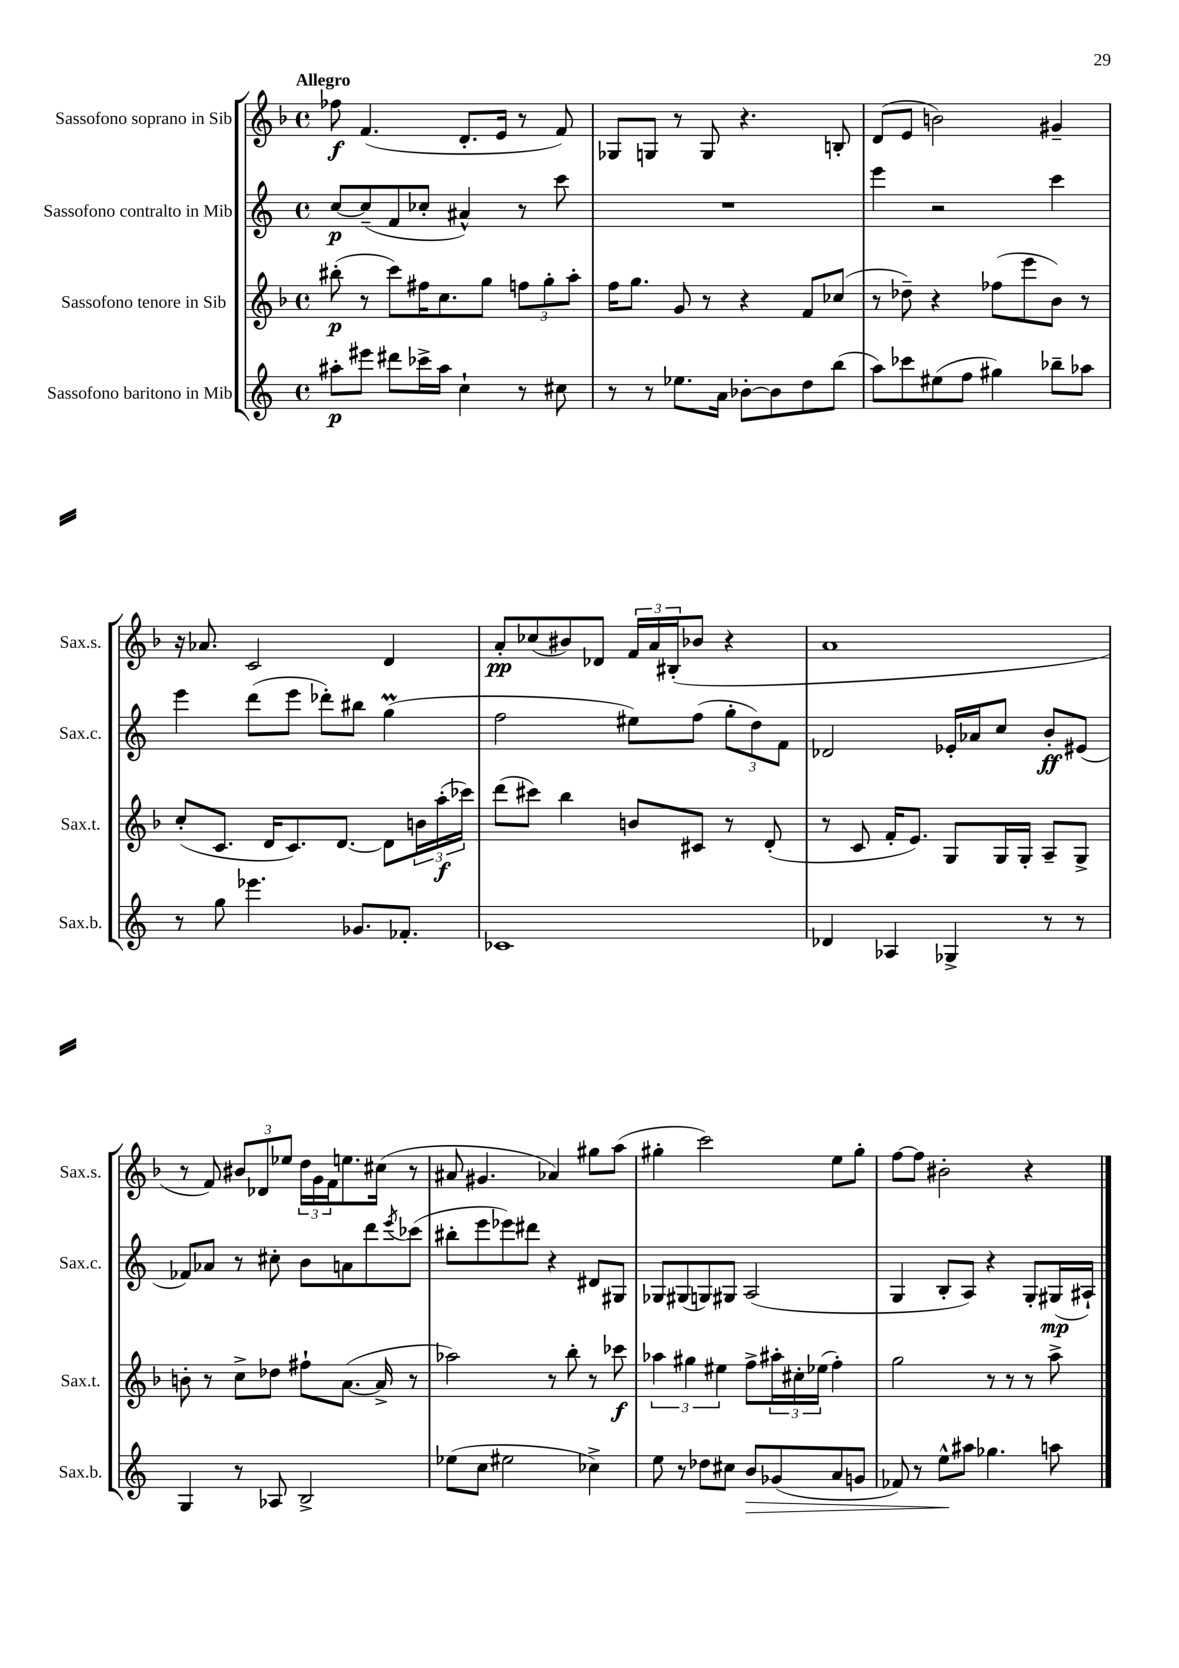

**kern	**dynam	**kern	**dynam	**kern	**dynam	**kern	**dynam
*part4	*part4	*part3	*part3	*part2	*part2	*part1	*part1
*staff4	*staff4	*staff3	*staff3	*staff2	*staff2	*staff1	*staff1
*I"Sassofono baritono in Mib	*	*I"Sassofono tenore in Sib	*	*I"Sassofono contralto in Mib	*	*I"Sassofono soprano in Sib	*
*I'Sax.b.	*	*I'Sax.t.	*	*I'Sax.c.	*	*I'Sax.s.	*
*clefG2	*	*clefG2	*	*clefG2	*	*clefG2	*
*k[]	*	*k[b-]	*	*k[]	*	*k[b-]	*
*M4/4	*	*M4/4	*	*M4/4	*	*M4/4	*
*met(c)	*	*met(c)	*	*met(c)	*	*met(c)	*
=1	=1	=1	=1	=1	=1	=1	=1
!	!	!	!	!	!	!LO:TX:a:B:t=Allegro	!
8aa#X'\L	p	(8bb#X'\	p	[8cc/L	p	8ff-X\	f
8eee#X\J	.	8r	.	(8cc~/]	.	(4.f/	.
8ddd#X\L	.	8ccc\L)	.	8f/	.	.	.
16ccc-X^\L	.	16ff#X\K	.	8cc-X'/J	.	.	.
16aa#\JJ	.	8.cc\	.	.	.	.	.
4cc`\	.	.	.	4a#X^^/)	.	8.d'/L	.
.	.	8gg\J	.	.	.	.	.
.	.	.	.	.	.	16e/Jk	.
8r	.	12ffn\L	.	8r	.	8r	.
.	.	12gg'\	.	.	.	.	.
8cc#X\	.	.	.	8ccc\	.	8f/)	.
.	.	12aa'\J	.	.	.	.	.
=2	=2	=2	=2	=2	=2	=2	=2
8r	.	16ff\KL	.	1r	.	8G-X/L	.
.	.	8.gg\J	.	.	.	.	.
8r	.	.	.	.	.	8Gn/J	.
8.ee-X\L	.	8g/	.	.	.	8r	.
.	.	8r	.	.	.	8G/	.
16a\Jk	.	.	.	.	.	.	.
[8b-X'\L	.	4r	.	.	.	4.r	.
8b-\]	.	.	.	.	.	.	.
8dd\	.	8f/L	.	.	.	.	.
(8bb\J	.	(8cc-X/J	.	.	.	8Bn'/	.
=3	=3	=3	=3	=3	=3	=3	=3
8aa\L)	.	8r	.	4eee\	.	(8d/L	.
8ccc-X\	.	8dd-X~\)	.	.	.	8e/J	.
(8ee#X\	.	4r	.	2r	.	2bn\)	.
8ff\J	.	.	.	.	.	.	.
4gg#X\)	.	(8ff-X\L	.	.	.	.	.
.	.	8eee\	.	.	.	.	.
8bb-X~\L	.	8b-\J)	.	4ccc\	.	4g#X~/	.
8aa-X\J	.	8r	.	.	.	.	.
!!LO:LB:g=z
=4	=4	=4	=4	=4	=4	=4	=4
8r	.	(8cc'/L	.	4eee\	.	16r	.
.	.	.	.	.	.	8.a-X/	.
8gg\	.	8.c/J	.	.	.	.	.
4.eee-X\	.	.	.	(8ddd\L	.	2c/	.
.	.	16d/KL	.	.	.	.	.
.	.	8.c/)	.	8eee\J	.	.	.
.	.	.	.	8ddd-X'\L)	.	.	.
.	.	[8.d/J	.	.	.	.	.
8.g-X/L	.	.	.	8bb#X\J	.	.	.
.	.	8d\L]	.	(4ggM\	.	4d/	.
8.f-X'/J	.	.	.	.	.	.	.
.	.	24bn\L	.	.	.	.	.
.	.	(24aa'\	f	.	.	.	.
.	.	24ccc-X\JJ)	.	.	.	.	.
=5	=5	=5	=5	=5	=5	=5	=5
1c-X	.	(8ddd\L	.	2ff\	.	8a'/L	pp
.	.	8ccc#X\J)	.	.	.	(8cc-X/	.
.	.	4bb-\	.	.	.	8b#X/)	.
.	.	.	.	.	.	8d-X/J	.
.	.	8bn/L	.	8ee#X\L)	.	24f/LL	.
.	.	.	.	.	.	24a/	.
.	.	.	.	.	.	(24B#X'/J	.
.	.	8c#X/J	.	(8ff\J	.	8b-X/J	.
.	.	8r	.	12gg'\L	.	4r	.
.	.	.	.	12dd\)	.	.	.
.	.	(8d'/	.	.	.	.	.
.	.	.	.	12f\J	.	.	.
=6	=6	=6	=6	=6	=6	=6	=6
4d-X/	.	8r	.	2d-X/	.	1a	.
.	.	8c/	.	.	.	.	.
4A-X/	.	16f'/KL	.	.	.	.	.
.	.	8.e/J)	.	.	.	.	.
4G-X^/	.	8G/L	.	16e-X'/LL	.	.	.
.	.	.	.	16a-X/J	.	.	.
.	.	16G/L	.	8cc/J	.	.	.
.	.	16G'/JJ	.	.	.	.	.
8r	.	8A~/L	.	8b'/L	ff	.	.
8r	.	8G^/J	.	(8e#X/J	.	.	.
!!LO:LB:g=z
=7	=7	=7	=7	=7	=7	=7	=7
4G/	.	8bn'\	.	8f-X/L)	.	8r	.
.	.	8r	.	8a-X/J	.	8f/)	.
8r	.	8cc^\L	.	8r	.	12b#X/L	.
.	.	.	.	.	.	12d-X/	.
8A-X/	.	8dd-X\J	.	8cc#X'\	.	.	.
.	.	.	.	.	.	12ee-X/J	.
2B^/	.	8ff#X`\L	.	8b\L	.	24dd\LL	.
.	.	.	.	.	.	24g\	.
.	.	.	.	.	.	24f\J	.
.	.	([8.a\J	.	8an\	.	8.een\	.
.	.	.	.	8ddd\	.	.	.
.	.	16a^/]	.	.	.	(16cc#X\Jk	.
.	.	.	.	8qeee/	.	.	.
.	.	8r	.	(8ccc-X\J	.	8r	.
=8	=8	=8	=8	=8	=8	=8	=8
(8ee-X\L	.	2aa-X\)	.	8bb#X'\L	.	8a#X/	.
8cc\J	.	.	.	8eee\	.	4.g#X/	.
2ee#X\	.	.	.	8eee-X\)	.	.	.
.	.	.	.	8ddd#X\J	.	.	.
.	.	8r	.	4r	.	4a-X/)	.
.	.	8bb-'\	.	.	.	.	.
4cc-X^\)	.	8r	.	8d#X/L	.	8gg#X\L	.
.	.	8ccc-X\	f	8G#X/J	.	(8aa\J	.
=9	=9	=9	=9	=9	=9	=9	=9
8ee\	.	6aa-X\	.	8G-X/L	.	4gg#X'\	.
8r	.	.	.	(8G#X/	.	.	.
.	.	6gg#X\	.	.	.	.	.
8dd-X\L	.	.	.	8Gn/)	.	2ccc\)	.
.	.	6ee#X\	.	.	.	.	.
8cc#X\J	.	.	.	8G#X/J	.	.	.
!	!LO:HP:b	!	!	!	!	!	!
8b/L	>	8ff^\L	.	(2A/	.	.	.
(8g-X/	.	24aa#X'\L	.	.	.	.	.
.	.	24cc#X'\	.	.	.	.	.
.	.	(24ee-X\JJ	.	.	.	.	.
8a/	.	4ff'\)	.	.	.	8ee\L	.
8gn/J	.	.	.	.	.	8gg#'\J	.
=10	=10	=10	=10	=10	=10	=10	=10
8f-X/)	.	2gg\	.	4G/	.	[8ff\L	.
8r	.	.	.	.	.	8ff\J]	.
8ee^^\L	.	.	.	8B'/L	.	2b#X'\	.
8aa#X\J	]	.	.	8A/J)	.	.	.
4.gg-X\	.	8r	.	4r	.	.	.
.	.	8r	.	.	.	.	.
.	.	8r	.	8G'/L	.	4r	.
8aan\	.	8aa^\	.	(16G#X/L	mp	.	.
.	.	.	.	16A#X`/JJ)	.	.	.
==	==	==	==	==	==	==	==
*-	*-	*-	*-	*-	*-	*-	*-
